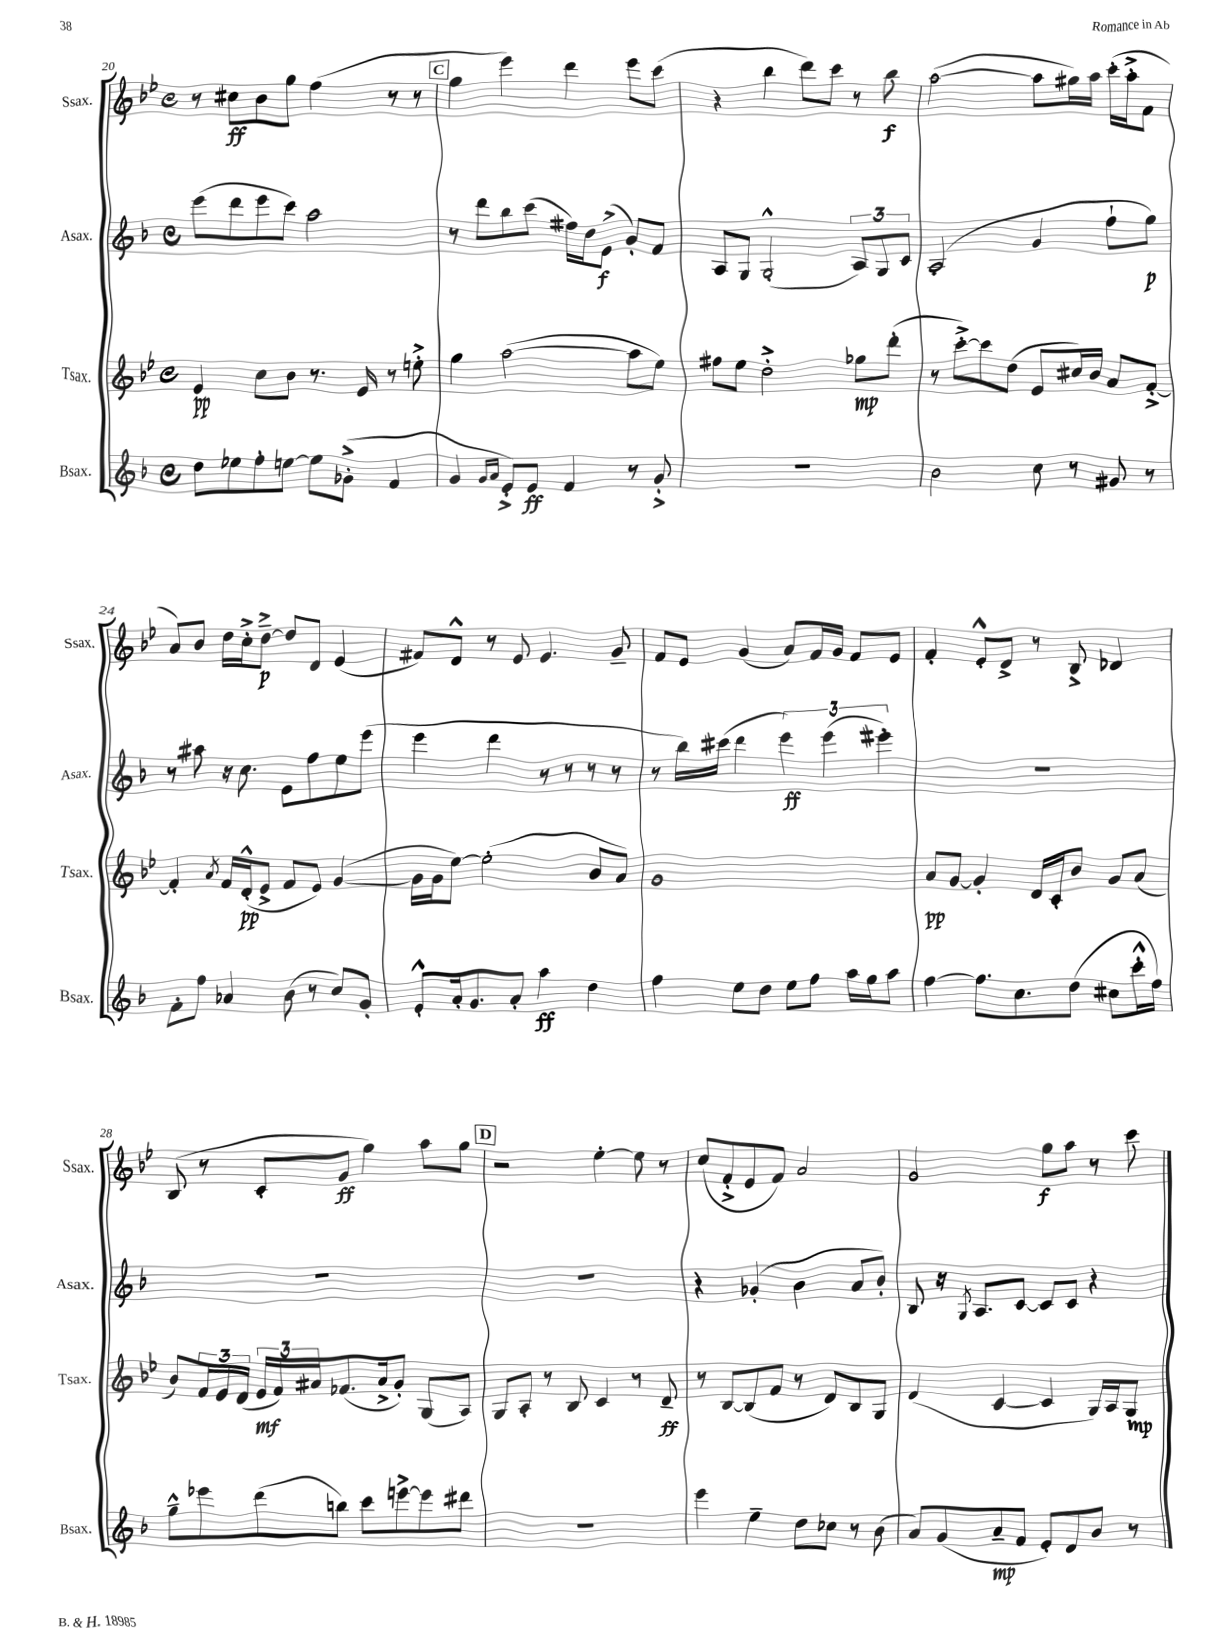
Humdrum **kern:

**kern	**kern	**kern	**kern
*staff4	*staff3	*staff2	*staff1
*clefG2	*clefG2	*clefG2	*clefG2
*k[b-]	*k[b-e-]	*k[b-]	*k[b-e-]
*M4/4	*M4/4	*M4/4	*M4/4
*met(c)	*met(c)	*met(c)	*met(c)
8dd	4e-	(8eee	8r
8ee-	.	8ddd	8cc#
8ff'	8cc	8eee	8b-
[8ee	8b-	8ccc)	8gg
8ee]	8.r	2aa	(4ff
(8g-'^	.	.	.
.	16e-	.	.
4f	8r	.	8r
.	8ee'^	.	8r
=	=	=	=
4g	4gg	8r	4gg
.	.	8ddd	.
16qqg	.	.	.
16qqa	.	.	.
8e'^)	([2aa	8bb-	4eee-)
8e	.	(8ccc	.
4f	.	16ff#)	4ddd
.	.	16dd	.
.	.	(8e^	.
8r	8aa]	8g')	8eee-
8g'^	8ee-)	8f	(8ccc
=	=	=	=
1r	8ff#	8A	4r
.	8ee-	8G	.
.	2dd'^	(2G'^^	4bb-
.	.	.	8ddd)
.	.	.	8ccc
.	8gg-	12A)	8r
.	.	12G	.
.	(8ddd'	.	8bb-
.	.	12c	.
=	=	=	=
2b-	8r	(2A'	([2aa
.	[8ccc'^)	.	.
.	8ccc]	.	.
.	(8dd	.	.
8cc	8e-	4g	8aa]
8r	16cc#)	.	16gg#)
.	16b-	.	16aa
8g#	8a	8ff`	(16ccc'
.	.	.	16aa'^
8r	[8f'^	8gg)	8f
=	=	=	=
8f'	4f']	8r	8a)
8ff	.	8aa#	8b-
.	8qa	.	.
4a-	16f	16r	16dd
.	(16d'^^	8.cc	16cc'^
.	8e-^	.	[8dd~^
(8b-	8f	8e	8dd]
8r	8e-)	8ff	8d
8cc)	([4g	8ee	(4e-
8g'	.	(8eee	.
=	=	=	=
8e'^^	16g]	4eee	8f#)
.	16g	.	.
16a'	[8ee-)	.	8d^^
8.g	.	.	.
.	(2ee-']	4ddd	8r
8a'	.	.	8e-
4aa	.	8r	4.e-
.	.	8r	.
4dd	8b-	8r	.
.	8a)	8r	8g~
=	=	=	=
4ff	1g	8r	8f
.	.	16bb-)	8e-
.	.	(16ccc#	.
8ee	.	4ddd	(4g
8dd	.	.	.
8ee	.	6eee)	8a)
8ff	.	.	16f
.	.	(6eee	.
.	.	.	16g
16aa	.	.	8f
16gg	.	.	.
.	.	6eee#')	.
8aa	.	.	8e-
=	=	=	=
[4ff	8a	1r	4f'
.	[8g	.	.
8.ff]	4g']	.	8e-'^^
.	.	.	8d^
8.cc	.	.	.
.	16d	.	8r
.	16c'	.	.
(8dd	8b-	.	8B-^
8cc#	8g	.	4d-
16ccc'^^	(8a	.	.
16ff)	.	.	.
=	=	=	=
8gg~^^	8b-)	1r	(8B-
8eee-	24f	.	8r
.	24e-	.	.
.	(24d	.	.
(8ddd	24e-	.	8c'
.	24f)	.	.
.	24a#	.	.
8bb)	(8.f-	.	8g
8ccc	.	.	4gg)
.	16a#^	.	.
[8eee^	8g')	.	.
8eee]	(8G	.	8aa
8ddd#	8A)	.	8gg
=	=	=	=
1r	8G	1r	2r
.	8A'	.	.
.	8r	.	.
.	8B-	.	.
.	4c	.	[4ee-'
.	8r	.	8ee-]
.	8d~	.	8r
=	=	=	=
4eee	8r	4r	(8cc
.	[8B-	.	8f'^
4ee~	(8B-]	(4g-'	8e-
.	8f	.	8f)
8dd	8r	4b-	2a
8cc-	8d)	.	.
8r	8B-	8a	.
(8b-	8G	8b-')	.
=	=	=	=
8a)	(4d	8B-	2g
(8g	.	16r	.
.	.	8qG	.
.	.	8.A	.
8a~	[4c	.	.
8f	.	[8c	.
8e')	4c]	8c]	8gg
8d	.	8c	8aa
8b-	16G)	4r	8r
.	16A	.	.
8r	8G	.	8ccc
==	==	==	==
*-	*-	*-	*-
